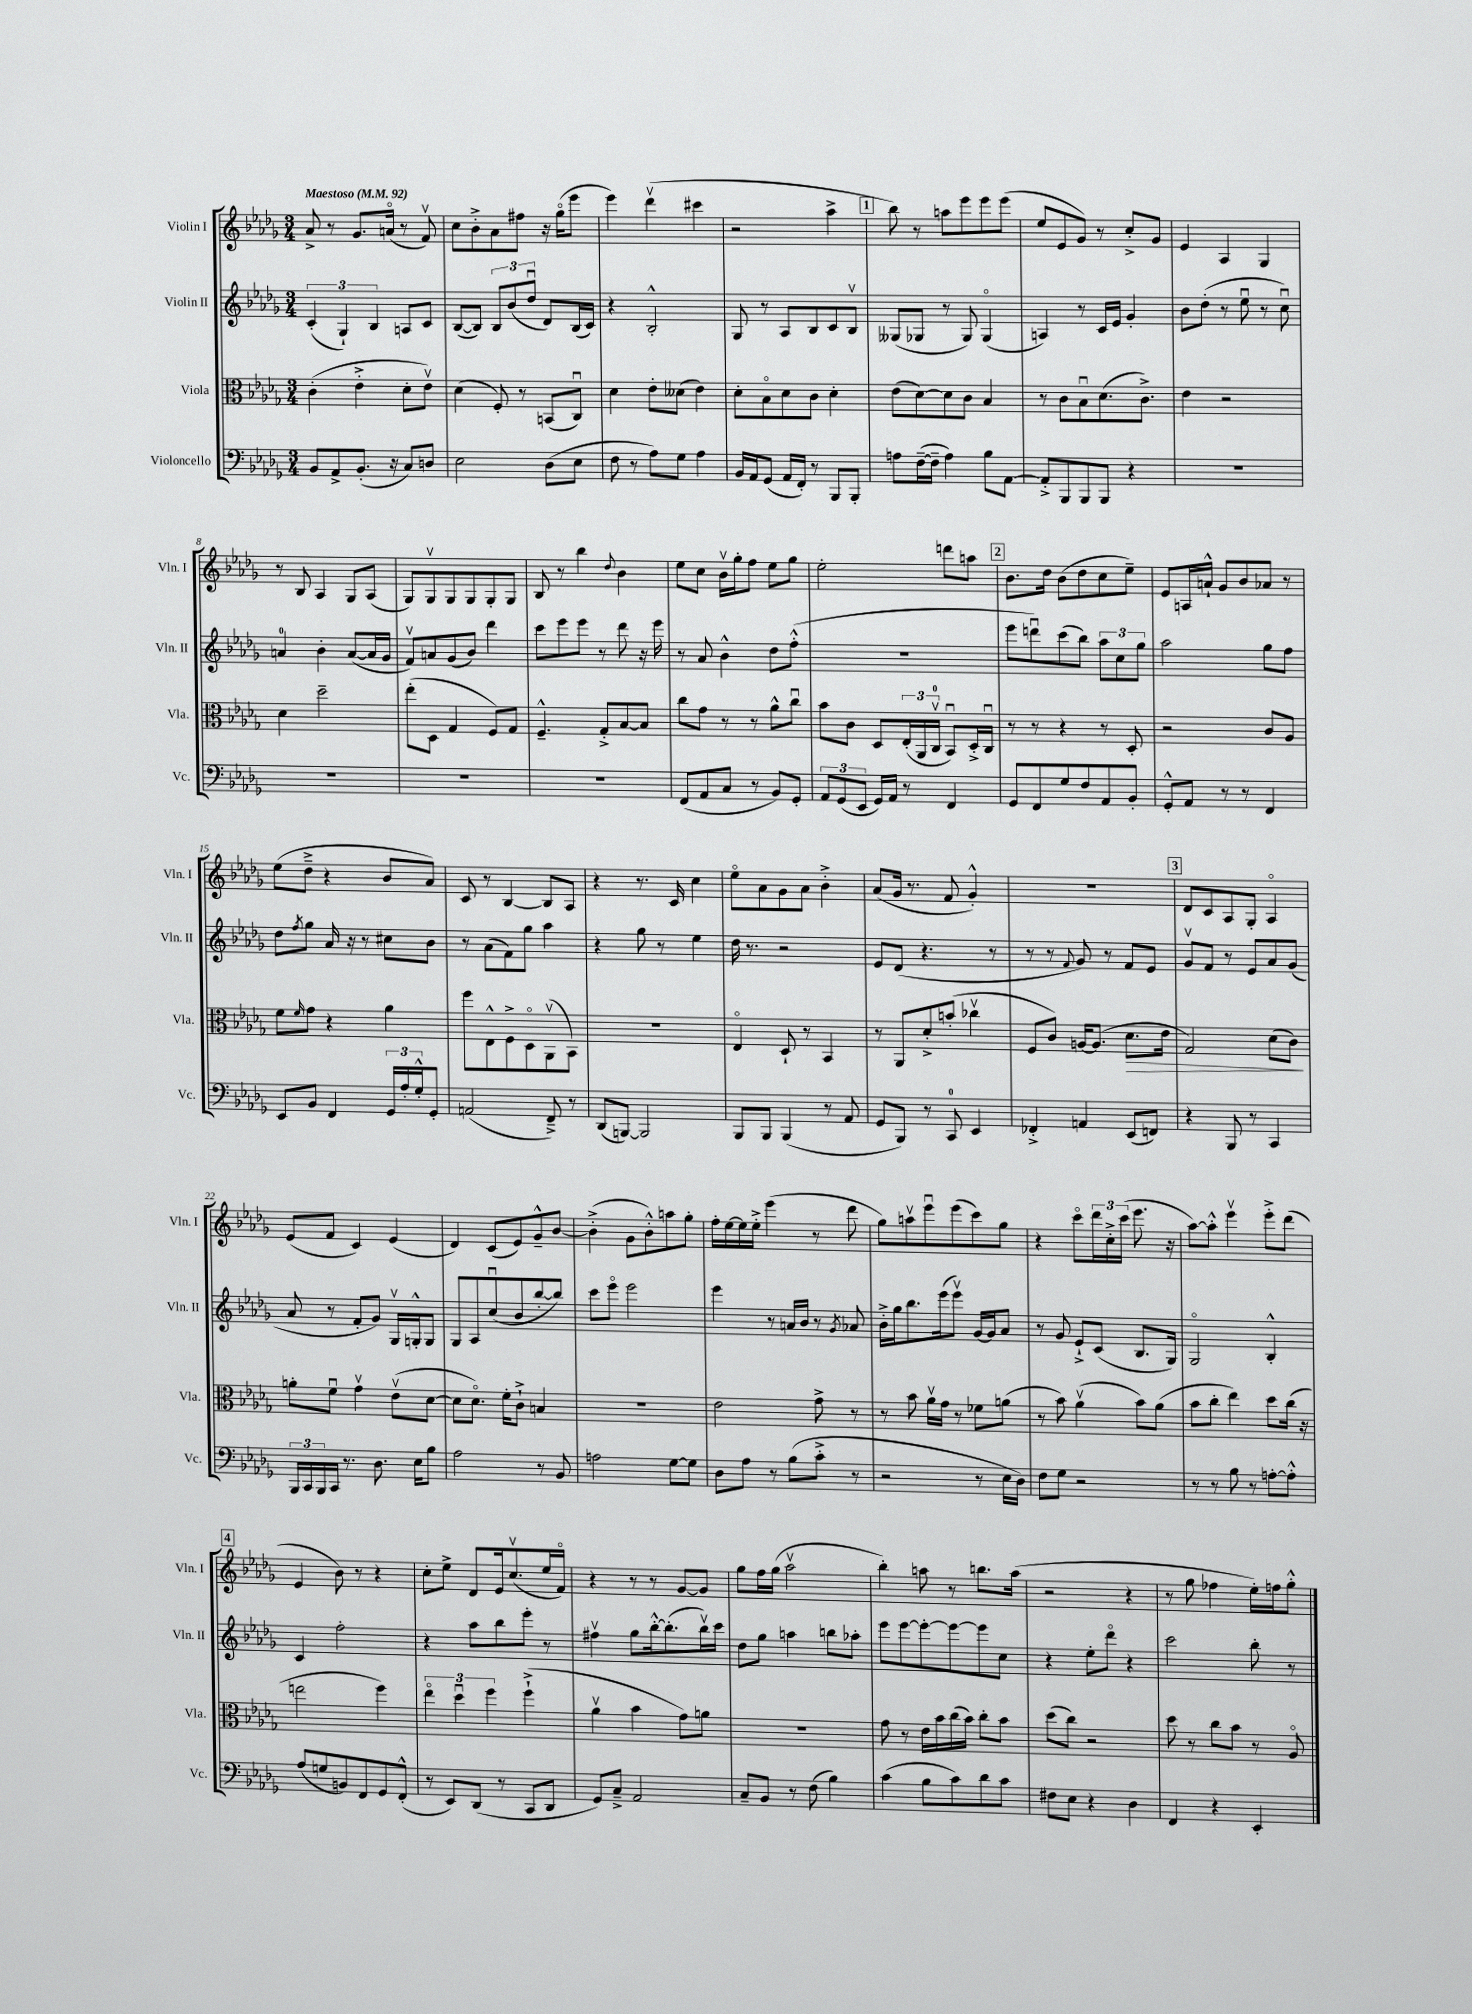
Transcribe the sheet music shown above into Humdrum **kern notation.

**kern	**kern	**kern	**kern
*staff4	*staff3	*staff2	*staff1
*clefF4	*clefC3	*clefG2	*clefG2
*k[b-e-a-d-g-]	*k[b-e-a-d-g-]	*k[b-e-a-d-g-]	*k[b-e-a-d-g-]
*M3/4	*M3/4	*M3/4	*M3/4
*MM92	*MM92	*MM92	*MM92
8BB-	(4c'	(6c'	8a-^
8AA-^	.	.	8r
.	.	6G-`)	.
(8.BB-'	4e-'^	.	8.g-
.	.	6B-	.
16r	.	.	(16ao
8C)	8d-'	8A	8r
8D	8e-v)	8c	8fv)
=	=	=	=
2E-	(4d-	([8B-	8cc
.	.	8B-])	8b-'^
.	8F')	12B-	8a-
.	.	(12b-	.
.	8r	.	8ff#
.	.	12dd-u	.
(8D-	(8BB	8d-)	16r
.	.	.	(16gg-o
8E-	8Cu)	(16B-	8eee-
.	.	16c)	.
=	=	=	=
8F	4d-	4r	4eee-)
8r	.	.	.
8A-)	8e-'	2B-'^^	(4ddd-v
8G-	(8d--	.	.
4A-	4e-)	.	4ccc#
=	=	=	=
16BB-	8d-'	8G-	2r
16AA-	.	.	.
(8GG-	8B-o	8r	.
16AA-	8d-	8A-	.
16FF')	.	.	.
8r	8c	8B-	.
8BBB-	4d-'	8c	4aa-^
8BBB-'	.	8B-v	.
=	=	=	=
8A	(8e-	(8G--	8bb-)
([16F~	[8d-)	8G-	8r
16F~]	.	.	.
4A)	8d-]	8r	8aa
.	8c	8G-)	8eee-
8B-	4B-	(4G-o	8eee-
[8AA-	.	.	(8eee-
=	=	=	=
8AA-'^]	8r	4A)	8ee-
8BBB-	8c	.	8e-
8BBB-	8B-u	8r	8g-)
8BBB-	(8.d-	16c	8r
.	.	16e-	.
4r	.	4g-'	8cc'^
.	8.c^)	.	.
.	.	.	8g-
=	=	=	=
2.r	4e-	8b-	4e-
.	.	(8dd-'	.
.	2r	8r	4A-
.	.	8ee-u	.
.	.	8r	4G-
.	.	8ccu)	.
=	=	=	=
2.r	4d-	4a	8r
.	.	.	8B-
.	2dd-~	4b-'	4A-
.	.	([8a	8G-
.	.	16a]	(8A-
.	.	16g-	.
=	=	=	=
2.r	(8ee-'	8fv)	8G-)
.	8D-	8a	8G-v
.	4G-	(8g-	8G-
.	.	8b-)	8G-
.	8F)	4ddd-	8G-'
.	8G-	.	8G-
=	=	=	=
2.r	4.F~^^	8ccc	8B-
.	.	8eee-	8r
.	.	8eee-	4bb-
.	8G-'^	8r	.
.	.	.	8qqdd-
.	[8B-	8ddd-	4b-
.	8B-]	16r	.
.	.	16eee-	.
=	=	=	=
(8FF	8cc	8r	8ee-
8AA-	8g-	8a-	8cc
8C	8r	4b-^^	16b-v
.	.	.	16gg-'
8r	8r	.	8ff
8BB-)	8a-^^	8dd-	8ee-
8GG-'	8ccu	(8ff'^^	8gg-
=	=	=	=
12AA-	8b-	2.r	2ee-'
(12GG-	.	.	.
.	8c	.	.
12EE-	.	.	.
16GG-)	8D-	.	.
16AA-	.	.	.
8r	(24E-'	.	.
.	24AA-	.	.
.	24Cv	.	.
4FF	8BB-u)	.	8ddd
.	16D-'^	.	8aa
.	16Cu	.	.
=	=	=	=
8GG-	8r	8eee-	8.b-
8FF	8r	8dddu)	.
.	.	.	16dd-
8G-	4r	(8ccc	(8b-
8F	.	8bb-)	8dd-
8AA-	8r	12aa-	8cc
.	.	12cc	.
8BB-'	8D-'	.	8ee-~)
.	.	12gg-	.
=	=	=	=
8GG-'^^	2r	2aa-	8e-
8AA-	.	.	16A
.	.	.	16a`^^
8r	.	.	8g-
8r	.	.	8b-
4FF	8c	8gg-	8a-
.	8A-	8ff	8r
=	=	=	=
8EE-	8f	8dd-	(8ee-
.	16qqf	8qff	.
8BB-	8g-	8gg-	8dd-~^
4FF	4r	16a-	4r
.	.	16r	.
.	.	8r	.
24GG-	4a-	8cc#	8b-
24A-'	.	.	.
24G-'^^	.	.	.
8GG-'	.	8b-	8a-)
=	=	=	=
(2AA	8ff	8r	8c
.	8E-^^	(8a-	8r
.	8F^	8f)	[4B-
.	8D-o	8gg-	.
8FF~^)	(8AA-v	4aa-	8B-]
8r	8BB-)	.	8A-
=	=	=	=
(8DD-	2.r	4r	4r
[8BBB)	.	.	.
2BBB]	.	8gg-	8.r
.	.	8r	.
.	.	.	16c
.	.	4ee-	4cc
=	=	=	=
8BBB-	4E-o	16dd-	8ee-o
.	.	8.r	.
8BBB-	.	.	8a-
(4BBB-	8D-`	2r	8g-
.	8r	.	8a-
8r	4BB-	.	4b-'^
8AA-	.	.	.
=	=	=	=
8GG-	8r	8e-	(8a-
8BBB-)	8AA-	(8d-	16g-
.	.	.	8.r
8r	8d-'^	4.r	.
8CC	(8b'	.	8f
4EE-	4cc-v	.	4g-'^^)
.	.	8r	.
=	=	=	=
4FF-'^	8F	8r	2.r
.	8c)	8r	.
.	.	8qqf	.
4AA	[16A	8g-)	.
.	(8.A]	.	.
.	.	8r	.
(8EE-	8.d-	8f	.
8FF)	.	8e-	.
.	16e-	.	.
=	=	=	=
4r	2G-)	8g-v	8d-
.	.	8f	8c
8BBB-	.	8r	8A-
8r	.	8e-	8G-'
4CC	(8d-	8a-	4A-o
.	8c)	(8g-	.
=	=	=	=
24BBB-	8a'	8a-	(8e-
24CC	.	.	.
24BBB-	.	.	.
16CC	8fu	8r	8f
8.r	.	.	.
.	4g-v	8f'	4c)
8.D-	.	8g-)	.
.	(8e-v	16G-v	(4e-
16E-	.	16G'^^	.
8B-	[8d-	8G	.
=	=	=	=
2A-	8d-]	8G-	4d-)
.	8.d-o)	8A-	.
.	.	(8ccu	(8c
.	16f'	.	.
.	8c`^	8b-	8e-)
8r	4B	[8bb-'	8g-~^^
8BB-	.	8bb-])	[8b-
=	=	=	=
2A	2.r	8ccc	(4b-'^]
.	.	8eee-o	.
.	.	2eee-	8g-
.	.	.	8b-'^^)
[8G-	.	.	8aa
8G-]	.	.	8gg-'
=	=	=	=
8D-	2e-	4eee-	16ff'
.	.	.	[16ee-
8A-	.	.	16ee-]
.	.	.	16ee-'^
8r	.	8r	(4eee-
(8B-	.	16a	.
.	.	16b-	.
8c'^	8g-^	8r	8r
.	.	8qg-	.
8r	8r	8a-	8ddd-
=	=	=	=
2r	8r	16b-'^	8gg-)
.	.	16gg-	.
.	8b-	8.bb-	8aav
.	16a-v	.	8eee-u
.	16g-	(16eee-	.
.	8r	8eee-v)	(8eee-
8r	8f-	[16g-	8ccc)
.	.	16g-]	.
16E-	(8a	8a-	8gg-
16D-)	.	.	.
=	=	=	=
8F	8r	8r	4r
8G-	8b-)	8g-	.
2r	(4a-v	8e-`^	8ccco
.	.	(8c	24ddd-
.	.	.	24cc'^
.	.	.	(24ccc
.	8b-)	8.B-	8.eee-
.	(8a-	.	.
.	.	16G-)	16r
=	=	=	=
8r	8b-	2G-o	[8aa-)
8r	8cc'	.	8aa-'^^]
8B-	4ee-)	.	4eee-v
8r	.	.	.
[8A'	8dd-	4B-'^^	8eee-'^
8A'^^]	(16cc	.	(8ddd-
.	16r	.	.
=	=	=	=
(8A-	2ee	4c	4e-
8G	.	.	.
8BB)	.	2ff'	8b-)
8FF	.	.	8r
8GG-	4ff)	.	4r
(8FF'^^	.	.	.
=	=	=	=
8r	6ee-o	4r	8cc'
8EE-)	.	.	8ee-^
.	6dd-u	.	.
(8DD-	.	8aa-	8d-
.	6ff	.	.
8r	.	8bb-	16e-
.	.	.	(8.ccv
8CC	(4ff`^	8eee-'	.
8DD-	.	8r	16ee-
.	.	.	16fo)
=	=	=	=
8GG-)	4a-v	4ff#v	4r
8C~^	.	.	.
2AA-	4b-	8gg-	8r
.	.	[16bb-'^^	8r
.	.	(8.bb-']	.
.	8g-)	.	[8g-
.	8a	16bb-v)	8g-]
.	.	16ccc	.
=	=	=	=
8C~	2.r	8dd-	8gg-
8BB-	.	8gg-	16ff
.	.	.	(16gg-
8r	.	4aa	2aa-v
(8F	.	.	.
4B-)	.	8bb	.
.	.	8aa-'	.
=	=	=	=
(4c	8g-	8eee-	4bb-')
.	8r	[8eee-	.
8B-	16e-	8eee-'_	8aa
.	16b-	.	.
8c)	(16cc	8eee-_	8r
.	16b-)	.	.
8d-	8cc'	8eee-]	8.bb
8c	8b-	8cc	.
.	.	.	(16aa
=	=	=	=
8F#	(8dd-	4r	2r
8E-	8cc)	.	.
4r	2r	8ee-'	.
.	.	8ddd-o	.
4D-	.	4r	4r
=	=	=	=
4FF	8dd-	2ccc	8r
.	8r	.	8gg-
4r	8cc	.	4ff-
.	8b-	.	.
4EE-'	8r	8bb-'	16ee-')
.	.	.	16ff
.	8A-o	8r	8gg-'^^
==	==	==	==
*-	*-	*-	*-
